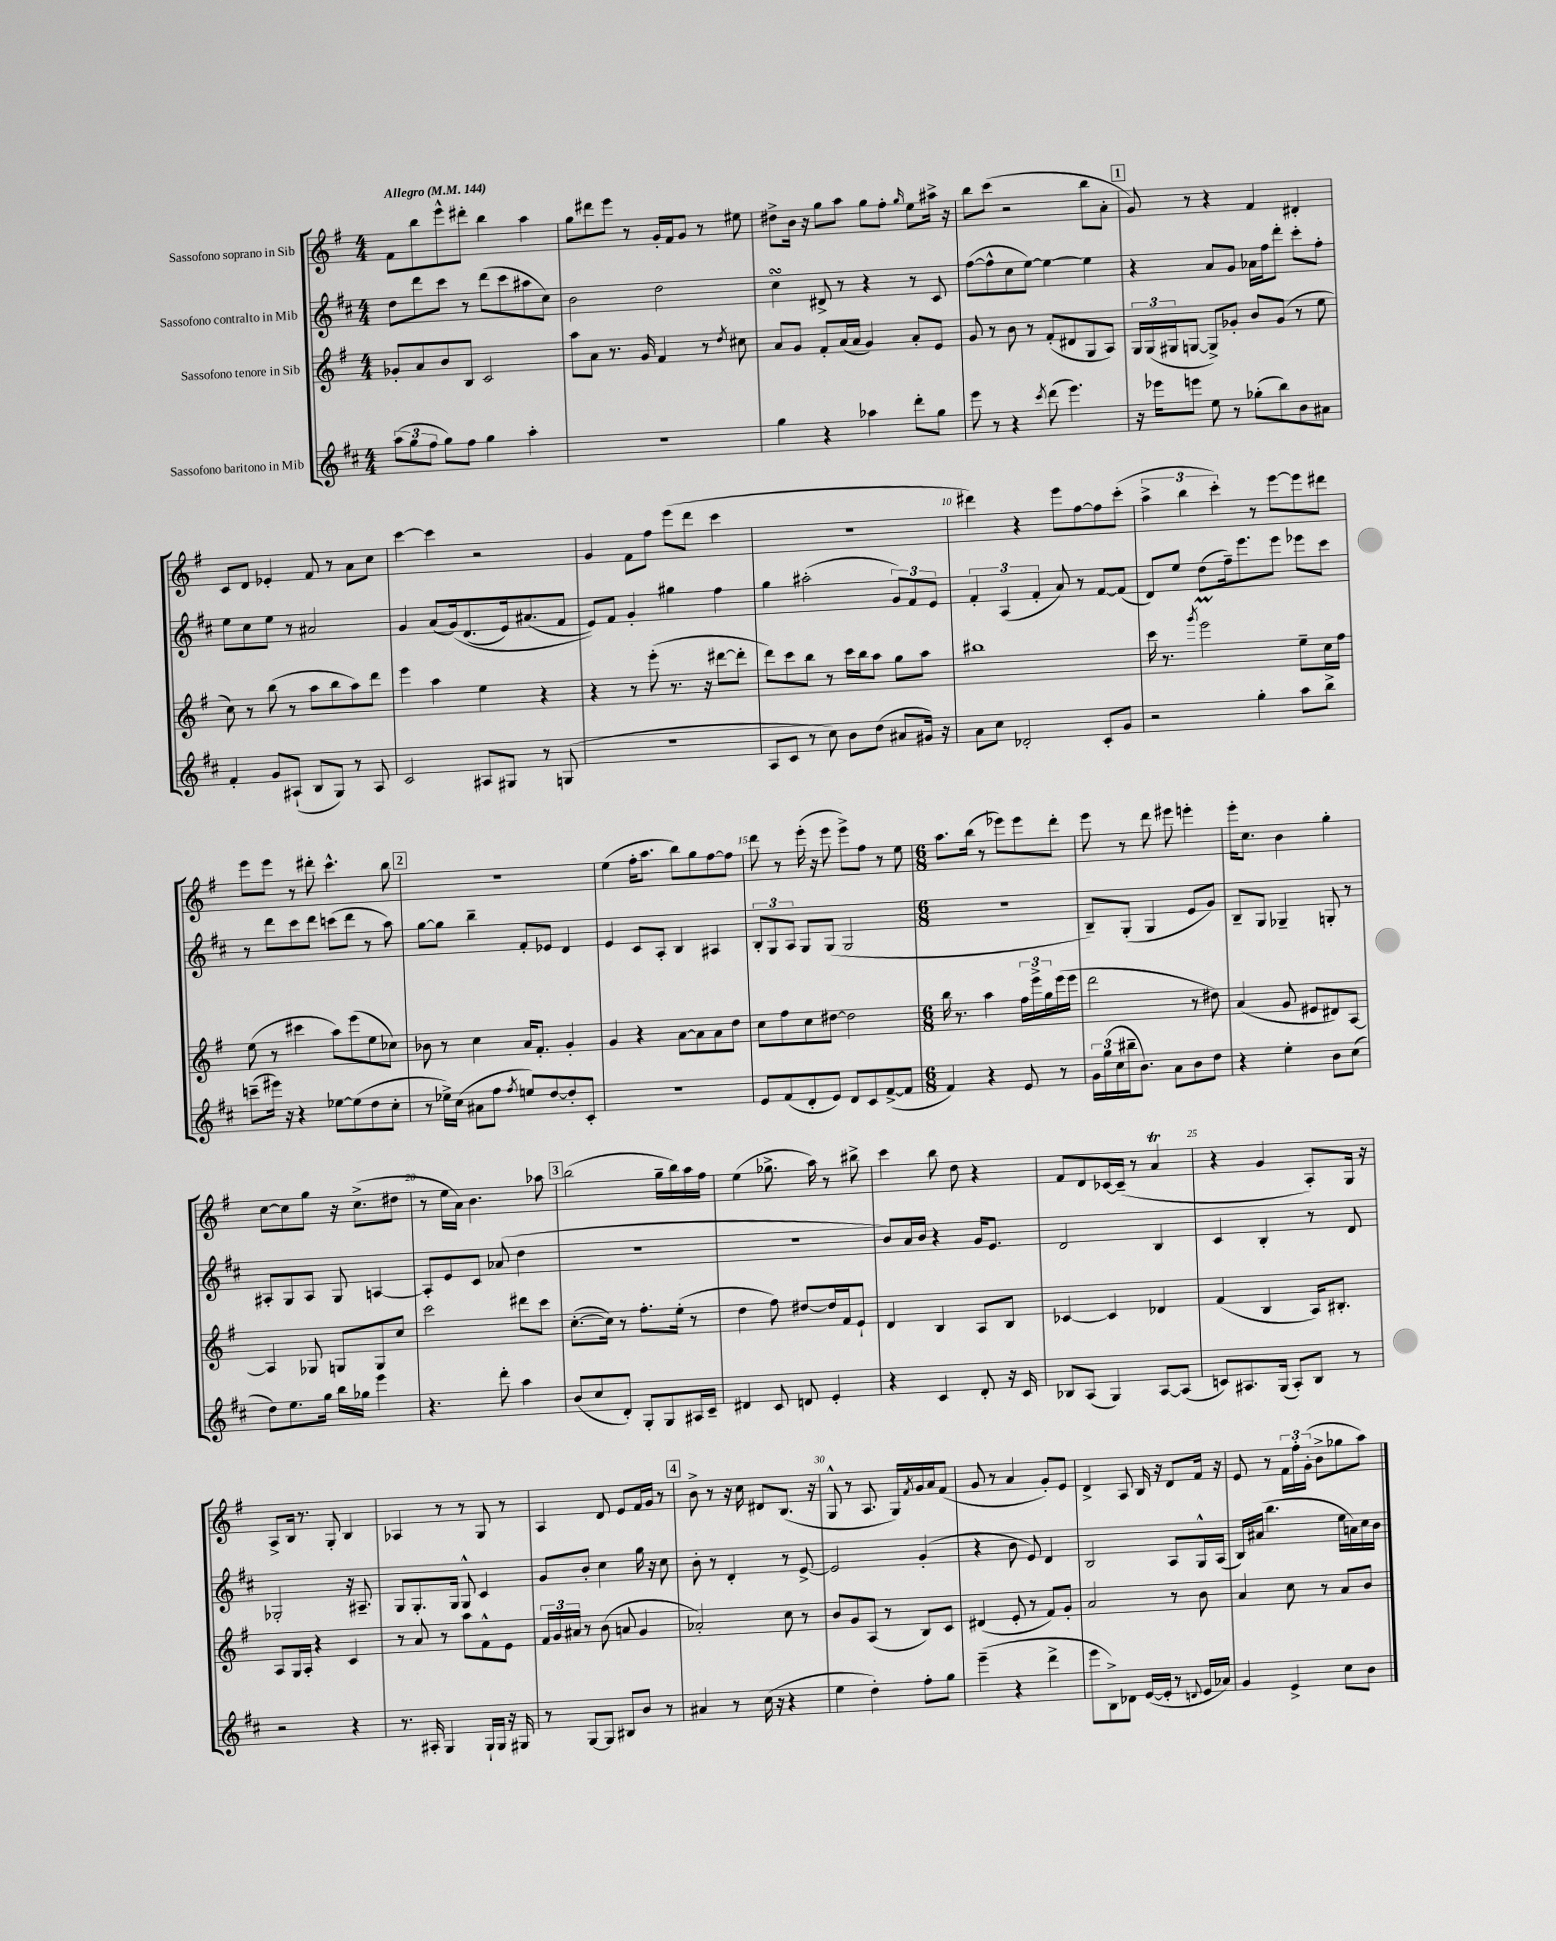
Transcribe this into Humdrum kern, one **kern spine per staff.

**kern	**kern	**kern	**kern
*part4	*part3	*part2	*part1
*staff4	*staff3	*staff2	*staff1
*I"Sassofono baritono in Mib	*I"Sassofono tenore in Sib	*I"Sassofono contralto in Mib	*I"Sassofono soprano in Sib
*clefG2	*clefG2	*clefG2	*clefG2
*k[f#c#]	*k[f#]	*k[f#c#]	*k[f#]
*M4/4	*M4/4	*M4/4	*M4/4
*MM144	*MM144	*MM144	*MM144
=1	=1	=1	=1
!	!	!	!LO:TX:a:B:t=Allegro
(12aa\L	8g-X'/L	8dd\L	8f#\L
12gg\	.	.	.
.	8a/	8ddd\	8bb\
12ff#\J	.	.	.
8gg\L)	8b/	8ccc#\J	8eee^^\
8ff#\J	8B/J	8r	8ddd#X'\J
4gg\	2c/	(8ddd\L	4bb\
.	.	8ccc#\	.
4aa'\	.	8aa#X\	4aa\
.	.	8cc#\J)	.
=2	=2	=2	=2
1r	8aa\L	2b\	8gg\L
.	8a\J	.	8ddd#X\
.	8.r	.	8eee\J
.	.	.	8r
.	16g/	.	.
.	4f#/	2dd\	16g'/LL
.	.	.	16f#/J
.	.	.	8g/J
.	8r	.	8r
.	8qdd/	.	.
.	8cc#X\	.	8ee#X\
=3	=3	=3	=3
4gg\	8a/L	4cc#sSsS\	8dd#X^\L
.	8g/J	.	16b\Jk
.	.	.	16r
4r	8f#'/L	8d#X^/	8gg\L
.	(16a/L	8r	8aa\J
.	16a/JJ	.	.
4aa-X\	4g/)	4r	8gg\L
.	.	.	8ff#'\J
.	.	.	16qqgg/
8ddd'\L	8a'/L	8r	8ee\L
8gg\J	8e/J	8c#/	16aa#X^\Jk
.	.	.	16r
=4	=4	=4	=4
8eee\	8g/	([8ff#\L	8bb\L
8r	8r	8ff#^^\]	(8ccc\J
4r	8b\	8cc#\	2r
.	8r	[8ee\J)	.
8qccc#/	.	.	.
(8ddd\	(8f#'/L	4ee\_	.
4.eee\)	8d#X/	.	.
.	8G/	4ee\]	8bb\L
.	8A/J)	.	8a'\J
!!LO:REH:place=s1:t=1
=5	=5	=5	=5
16r	24G/LL	4r	8g/)
.	(24G/	.	.
16eee-X\KL	.	.	.
.	24G#X/J	.	.
8eeen\J	[8Gn/J	.	8r
8ee\	8G^/L])	8a/L	4r
8r	8g-X'/J	8g/J	.
(8gg-X'\L	8b/L	16a-X\LL	4f#/
.	.	16ff#\J	.
8bb\)	(8g-/J	8ddd'\J	.
8b\	8r	8ccc#'\L	4d#X'/
8a#X\J	8ee\	8ff#'\J	.
!!LO:LB:g=z
=6	=6	=6	=6
4f#'/	8cc\)	8ee\L	8c/L
.	8r	8cc#\	8d/J
8g/L	(8bb\	8ee\J	4e-X'/
(8A#X`/J	8r	8r	.
8B/L	8aa\L	2a#X/	8f#/
8G/J)	8bb\	.	8r
8r	8aa\)	.	8a\L
8A#/	8ddd\J	.	8cc\J
=7	=7	=7	=7
2c#/	4eee\	4g/	[4ccc\
.	4aa\	(8a/L	4ccc\]
.	.	(16g/k)	.
.	.	(8.d/	.
8A#X/L	4ee\	.	2r
8G#X/J	.	16e/k)	.
.	.	(8.a#X/	.
8r	4r	.	.
(8Gn/	.	8f#/J	.
=8	=8	=8	=8
1r	4r	8e/L))	4g/
.	.	8f#/J	.
.	8r	4g'/	8f#\L
.	(8eee'\	.	8ff#\J
.	8.r	4gg#X\	(8eee\L
.	.	.	8ddd\J
.	16r	.	.
.	[8ddd#X\L	4ff#\	4ccc\
.	8ddd#'\J]	.	.
=9	=9	=9	=9
8A/L	8ddd\L)	4gg\	1r
8c#/J	8ccc\	.	.
8r	8bb\J	(2aa#X'\	.
8cc#\)	8r	.	.
8b\L	16ccc\LL	.	.
.	16bb\J	.	.
(8dd\J	8aa\J	.	.
8a#X/L	8gg\L	12g/L)	.
.	.	12f#/	.
16g#X/Jk)	8aa\J	.	.
.	.	12e/J	.
16r	.	.	.
=10	=10	=10	=10
8a\L	1bb#X	6f#'/	4ddd#X\)
8cc#\J	.	.	.
.	.	(6A/	.
2d-X'/	.	.	4r
.	.	6f#'/	.
.	.	8a/)	8eee\L
.	.	8r	[8ff#\
8c#'/L	.	[8f#/L	8ff#\]
8g/J	.	(8f#/J]	(8ccc'\J
=11	=11	=11	=11
2r	16ccc\	8d/L)	6aa^\
.	8.r	.	.
.	.	8ee/J	.
.	.	.	6bb\
.	8qggg/	.	.
.	2eeeM\	(8dd\L	.
.	.	.	6ccc'\)
.	.	16ff#~\k)	.
.	.	8.eee\	.
4gg'\	.	.	8r
.	.	8eee\J	[8eee\L
8aa\L	8ee~\L	8eee-X\L	8eee\]
8bb^\J	16cc\L	8ccc#\J	8ddd#X\J
.	16ff#\JJ	.	.
!!LO:LB:g=z
=12	=12	=12	=12
(8cccn~\L	(8ee\	8r	8eee\L
16eee#X\Jk)	8r	8ddd\L	8eee\J
16r	.	.	.
4r	4ccc#X\	8ccc#\	8r
.	.	8ddd\J	8ddd#X'\
[8ee-X\L	8aa\L)	(8cccn\L	4.ccc^^\
(8ee-\]	(8eee\	8ddd\J	.
8dd\	8ee\	8r	.
8cc#'\J	8cc-X\J)	8aa\)	8bb\
!!LO:REH:place=s1:t=2
=13	=13	=13	=13
8r	8b-X\	[8gg\L	1r
16ee-X^\LL)	8r	8gg\J]	.
(16cc#\JJ	.	.	.
8a#X\L	4cc\	4bb~\	.
8ff#\J	.	.	.
8qff#/	.	.	.
8een/L)	16a/KL	8f#'/L	.
.	8.f#'/J	.	.
[8dd/	.	8e-X/J	.
8dd'/]	4g'/	4d/	.
8c#'/J	.	.	.
=14	=14	=14	=14
1r	4g/	4e/	(4ee\
.	4r	8c#/L	16ff#'\KL
.	.	.	8.aa\J
.	.	8A'/J	.
.	[8a\L	4B/	8bb\L)
.	8a\]	.	8gg\
.	8a\	4A#X/	[8ff#\
.	8dd\J	.	8ff#\J]
=15	=15	=15	=15
8e/L	8cc\L	12B'/L	8ddd\
.	.	12G/	.
(8f#/	8ff#\	.	8r
.	.	12A/J	.
8d'/	8cc\	8G/L	(16eee'\
.	.	.	16r
8e/J)	[8dd#X\J	(8G/J	8eee\
8d/L	2dd#\]	2G/	8eee^\L)
8c#/	.	.	8ff#\J
([8f#^/	.	.	8r
8f#/J]	.	.	8ee\
=16	=16	=16	=16
*M6/8	*M6/8	*M6/8	*M6/8
4f#/)	16bb\	2.r	8.aa\L
.	8.r	.	.
.	.	.	(16bb\Jk
4r	4aa\	.	8r
.	.	.	8eee-X\L)
8e/	24ff#\LL	.	8eee-\
.	24eee^\	.	.
.	24gg\	.	.
8r	(16eee\	.	8ddd'\J
.	16eee\JJ	.	.
=17	=17	=17	=17
24g\LL	2ddd\	8B~/L)	8eee\
(24gg\	.	.	.
24cc#\	.	.	.
16bb#X~\J	.	(8G'/J	8r
8.b\J)	.	.	.
.	.	4G/	8ddd\
8a\L	.	.	8eee#X\
8b\	8r	8e/L	4eeen'\
8dd\J	8dd#X\)	8g/J)	.
=18	=18	=18	=18
4r	(4a/	8B~/L	16eee'\KL
.	.	.	8.cc\J
.	.	8G/J	.
4ee'\	8g/	4G-X~/	4b\
.	8e#X/L	.	.
8b\L	8d#X/)	8Gn'/	4gg'\
(8cc#\J	[8A/J	8r	.
!!LO:LB:g=z
=19	=19	=19	=19
8dd\L)	4A/]	8A#X'/L	[8cc\L
8.ee\	.	8G/	8cc\]
.	8G-X/	8A#/J	8gg\J
16gg\Jk	.	.	.
16bb\LL	8Gn/L	8G/	16r
16gg-X\JJ	.	.	(8.cc^\L
4eee\	8G/	[4An/	.
.	8cc/J	.	8dd#X\J
=20	=20	=20	=20
4.r	2ccc\	8A'/L]	8r
.	.	8e/	16ee\LL
.	.	.	16a\JJ)
.	.	8c#/J	4.b\
8ddd'\	.	(8a-X/	.
4aa\	8ddd#X\L	4dd\	.
.	8ccc\J	.	8aa-X\
!!LO:REH:place=s1:t=3
=21	=21	=21	=21
(8b/L	([8.cc'\L	2.r	(2bb\
8cc#/	.	.	.
.	16cc\Jk])	.	.
8d'/J)	8r	.	.
8G'/L	8.ff#'\L	.	.
8G/	.	.	16gg~\LL
.	(16ee'\Jk	.	16bb\)
16A#X/L	8r	.	16aa\
16c#~/JJ	.	.	16ff#\JJ
=22	=22	=22	=22
4d#X/	4dd\	2.r	(4ee\
8c#/	8ff#\)	.	8.gg-X^\
8dn/	[8dd#X/L	.	.
.	.	.	16aa\)
4e'/	16dd#/L]	.	8r
.	16f#/J	.	.
.	8e`/J	.	8bb#X^\
=23	=23	=23	=23
4r	4d/	8b/L)	4ccc\
.	.	16a/L	.
.	.	16b/JJ	.
4c#/	4B/	4r	8bb\
.	.	.	8dd\
8d'/	8A/L	16g/KL	4r
.	.	8.e/J	.
16r	8B/J	.	.
16c#/	.	.	.
=24	=24	=24	=24
8B-X/L	[4c-X/	2d/	8f#/L
(8A/J	.	.	8d/
4G/)	4c-/]	.	[16c-X/L
.	.	.	(16c-~/JJ]
.	.	.	8r
[8A/L	4d-X/	4B/	4aT/
(8A/J]	.	.	.
=25	=25	=25	=25
8cn/L)	(4f#/	4c#/	4r
8.A#X/	.	.	.
.	4B/	4B'/	4g/
(16G/Jk	.	.	.
8A#'/L)	.	.	.
8B/J	16A/KL)	8r	8A'/L)
.	8.B#X'/J	.	.
8r	.	8d/	16G/Jk
.	.	.	16r
!!LO:LB:g=z
=26	=26	=26	=26
2r	8A/L	2G-X'/	8A^/L
.	16G/L	.	16B/Jk
.	16A'/JJ	.	8.r
.	4r	.	.
.	.	.	8G'/
4r	4c/	16r	4B/
.	.	8.A#X~/	.
=27	=27	=27	=27
8.r	8r	8G/L	4A-X/
.	8a/	8.G'/	.
16A#X'/	.	.	.
4G/	8r	.	8r
.	.	16G/Jk	.
.	8aa\L	8G^^/	8r
16G`/LL	8f#^^\	4c#/	8G/
16G/JJ	.	.	.
16r	8e\J	.	8r
16G#X/	.	.	.
=28	=28	=28	=28
8r	24f#/LL	8g/L	4A/
.	24g/	.	.
.	24a#X/JJ	.	.
[8G/L	8r	8b'/J	.
8G/J]	(8b\	4cc#\	8d/
8B#X/L	8an/	.	8e/L
8b/J	4g/	16gg\	16f#/L
.	.	16r	16g/JJ
8r	.	8cc#\	8r
!!LO:REH:place=s1:t=4
=29	=29	=29	=29
4a#X/	2a-X'/)	8b'\	8b^\
.	.	8r	8r
8r	.	4d'/	16r
.	.	.	16cc\
(16cc#\	.	.	8d#X/L
16r	.	.	.
4r	8cc\	8r	(8.B/J
.	8r	[8e^/	.
.	.	.	16r
=30	=30	=30	=30
4ee\	8b/L	2e/]	8G^^/
.	8g/	.	8r
4dd'\)	(8A/J	.	8.A/
.	8r	.	.
.	.	.	16G/LL)
.	.	.	8qf#/
8ff#'\L	8B/L)	(4g'/	16g/
.	.	.	16a/J
8gg\J	8c/J	.	(8f#/J
=31	=31	=31	=31
(4eee~\	(4d#X/	4r	8g/
.	.	.	8r
4r	8e'/	8b\	4a/
.	8r	8e/)	.
4ddd^\	8f#/L)	4d/	8g'/L)
.	8g'/J	.	8e/J
=32	=32	=32	=32
8eee\L	2a/	2B/	4d^/
8B^\)	.	.	.
8d-X\J	.	.	8A/
([16e/LL	.	.	16B/
16e'/JJ]	.	.	16r
8r	8r	8A/L	8d/L
8qqdn/	.	.	.
16e/LL	8b\	16G^^/L	16f#/Jk
16a-X/JJ)	.	(16A/JJ	16r
=33	=33	=33	=33
4g/	4a/	16B/LL)	8e/
.	.	(16a#X/JJ	.
.	.	4.bb\	8r
4e^/	8cc\	.	24f#\LL
.	.	.	24ff#'\
.	.	.	(24g'\JJ
.	8r	.	8b^\L
8cc#\L	8a/L	16ee\LL	8gg-X\
.	.	16an\)	.
8b\J	8b/J	16cc#\	8aa\J)
.	.	16b\JJ	.
==	==	==	==
*-	*-	*-	*-
